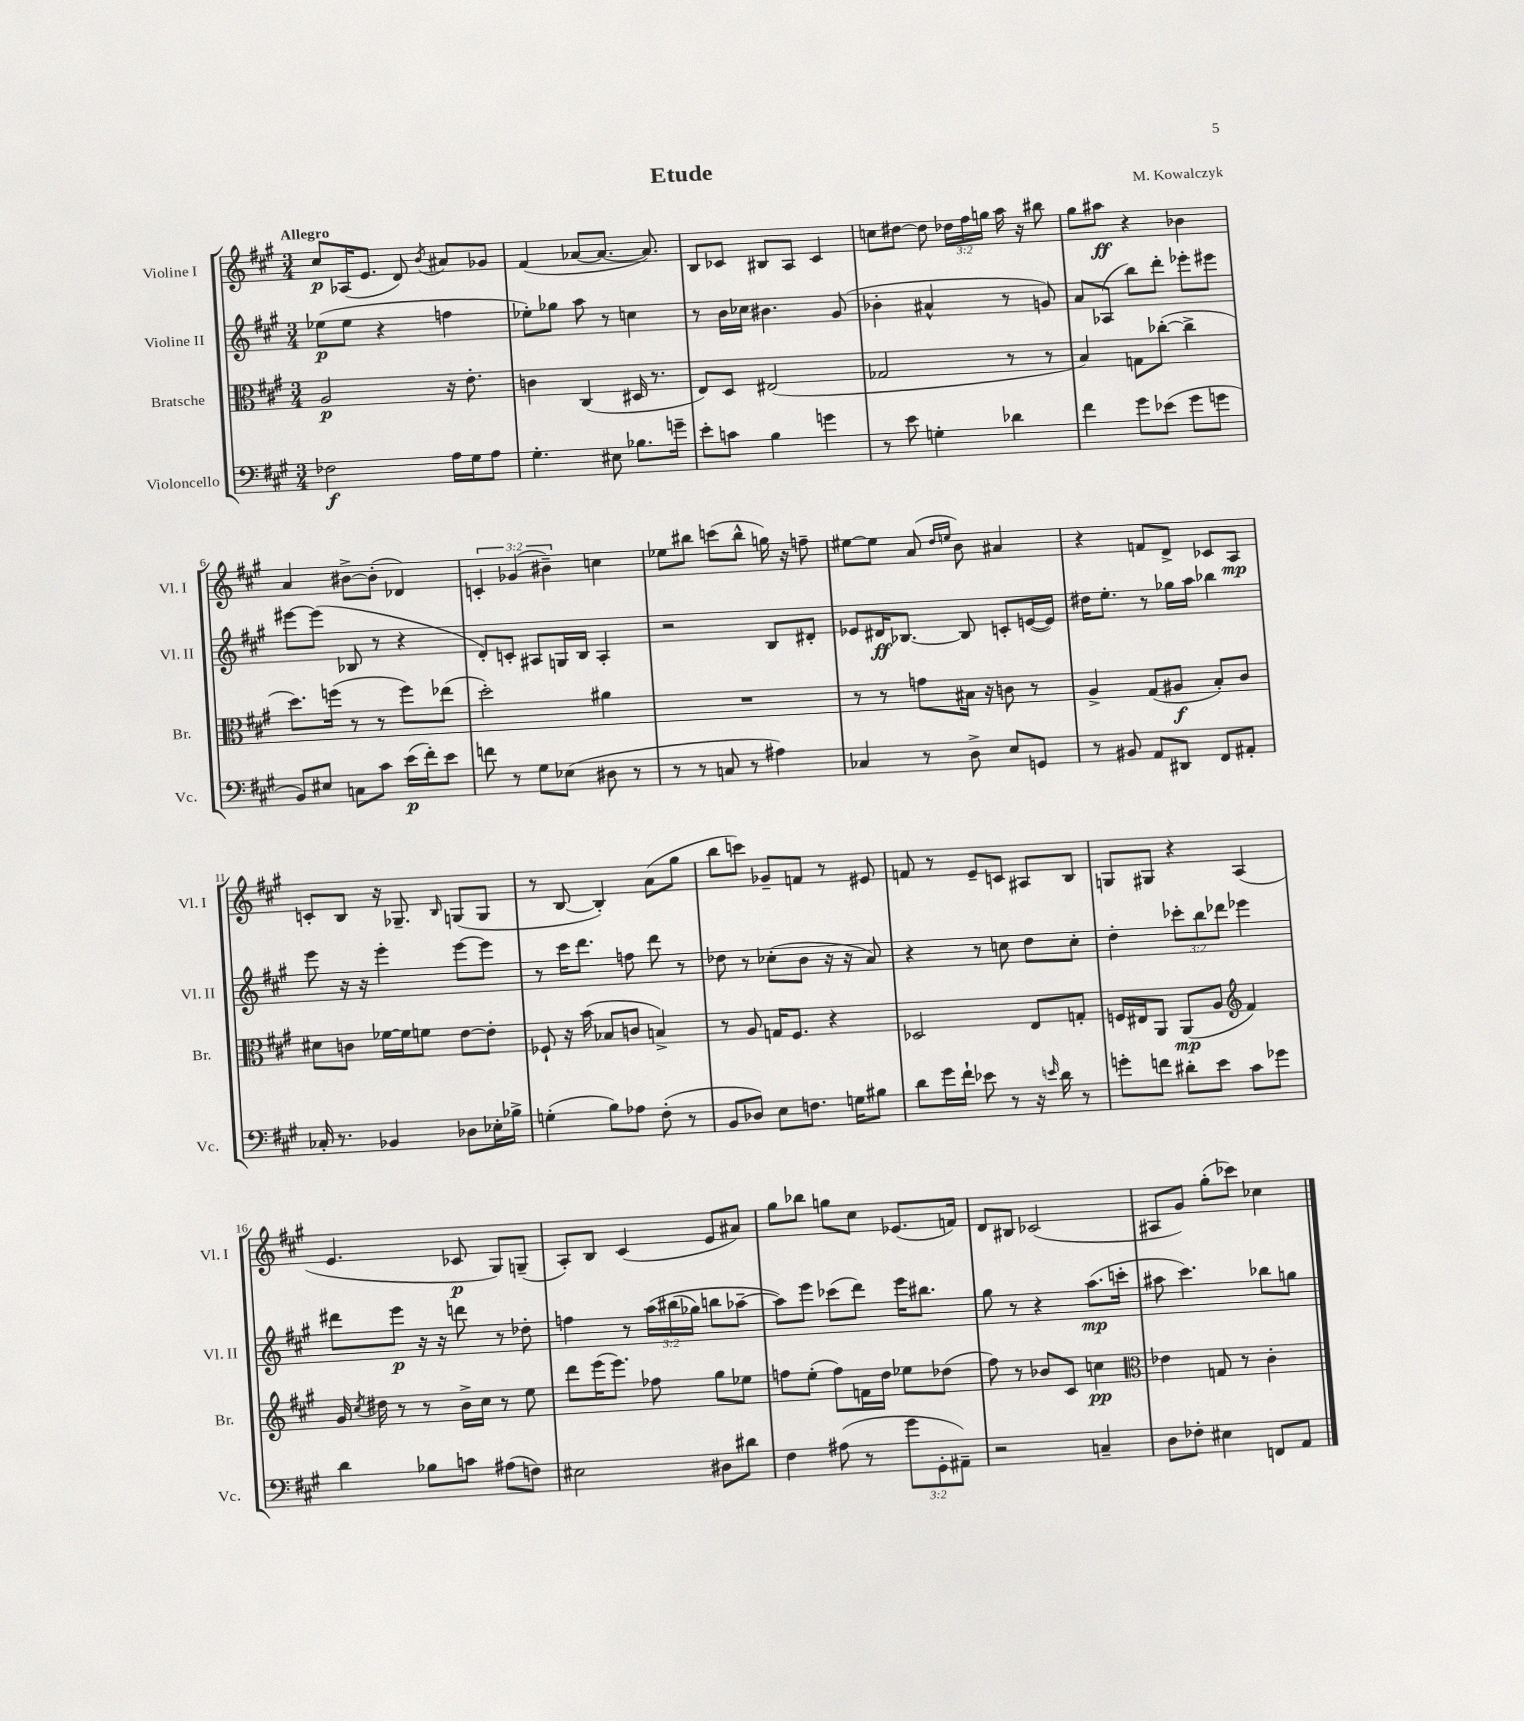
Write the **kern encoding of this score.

**kern	**kern	**kern	**kern
*staff4	*staff3	*staff2	*staff1
*clefF4	*clefC3	*clefG2	*clefG2
*k[f#c#g#]	*k[f#c#g#]	*k[f#c#g#]	*k[f#c#g#]
*M3/4	*M3/4	*M3/4	*M3/4
2F-	2A	(8ee-	8cc#
.	.	8ee-	(16A-
.	.	.	8.e
.	.	4r	.
.	.	.	8d)
.	.	.	8qb
16A	16r	4ff	8a#
16G#	8.e'	.	.
8A	.	.	8g-
=	=	=	=
4.G#'	4c	8ee-')	(4f#
.	.	8gg-	.
.	(4C#	8aa	[8a-
8E#	.	8r	8.a-_
8.B-	16D#	4cc	.
.	8.r	.	8.a-])
16g~	.	.	.
=	=	=	=
8e'	8E)	8r	8B
8c	8D	16b	8c-
.	.	16cc-	.
4B	(2E#	4.b#	8B#
.	.	.	8A
4g	.	.	4c-
.	.	(8g#	.
=	=	=	=
8r	2G-	4b-'	8cc
8e	.	.	[8dd#
4G'	.	4a#^^	8dd#]
.	.	.	24dd-
.	.	.	24ff#
.	.	.	24gg
4d-	8r	8r	16aa
.	.	.	16r
.	8r	8g)	8bb#
=	=	=	=
4f#	4B)	8a	8gg#
.	.	(8A-	8aa#
8g#	8G	8bb)	4r
(8e-	([8cc-'	8ddd'	.
8g#	4cc-^]	8eee-'	4b-
8g	.	8eee#	.
=	=	=	=
8BB)	8.dd)	[8eee#	4a
8E#	.	(8eee#]	.
.	(16ff	.	.
8C	8r	8B-	[8b#^
8c#	8r	8r	(8b#']
(16e	8ff)	4r	4d-)
16f#')	.	.	.
8e	(8ee-	.	.
=	=	=	=
8f	2dd')	8d')	6c'
8r	.	8c'	.
.	.	.	(6g-
8G#	.	8A#	.
.	.	.	6b#~)
(8E-	.	16G	.
.	.	16B	.
8D#	4a#	4A#'	4cc
8r	.	.	.
=	=	=	=
8r	2.r	2r	8ee-
8r	.	.	8bb#
8C	.	.	(8ccc
8r	.	.	8bb#^^
4A#)	.	8B	16gg)
.	.	.	16r
.	.	8d#'	8ff~
=	=	=	=
4C-	8r	8e-	[8ee#
.	8r	16d#	8ee#]
.	.	[8.B-	.
8r	8g	.	(8a
.	.	.	16qqdd
.	.	.	16qqee
8D^	16B#	8B-]	8b)
.	16r	.	.
8E	8c	8c'	4a#
8GG	8r	([16e	.
.	.	16e])	.
=	=	=	=
8r	4A^	16dd#	4r
.	.	8.ee'	.
8BB#	.	.	.
8AA	(8G#	8r	8f
8DD#	8A#	16gg-	8d^
.	.	16aa	.
8FF#	8B')	4bb-	8c-
8AA#'	8c#	.	8A
=	=	=	=
16C-'	8d#	8eee	8c'
8.r	.	.	.
.	8c	16r	8B
.	.	16r	.
4BB-	[16f-	4eee'	16r
.	16f-]	.	8.G-~
.	8f	.	.
.	.	.	16qqB
8D-	[8e	[8eee	(8G
16E-'	8e']	8eee]	8G
16B-^	.	.	.
=	=	=	=
(4G'	8F-`	8r	8r
.	16r	16ccc#	[8B
.	(16b	8.ddd	.
8B)	8B-	.	4B'])
8A-	8c	8ff	.
(8F#'	4B^)	8ddd	(8a
8r	.	8r	8gg#
=	=	=	=
8BB	8r	8dd-	8bb
8D-)	8A	8r	8ccc)
8E	16G	(8cc-'	8g-~
.	8.F#	.	.
8.F	.	8b	8f
.	4r	16r	8r
16G	.	16r	.
8B#	.	8a)	8e#
=	=	=	=
8d	2D-	4r	8f
16g#	.	.	8r
16f#`	.	.	.
8e-	.	8r	8e~
8r	.	8cc	8c
16r	8E	8dd	8A#
16qqe	.	.	.
16d	.	.	.
8r	8G'	8cc'	8B
=	=	=	=
8g'	16F	4dd'	8G
.	16E#	.	.
8f	8AA	.	8G#
8d#'	(8AA	12ccc-'	4r
.	.	12bb	.
8e	8A	.	.
.	.	12ddd-	.
*	*clefG2	*	*
8c#	4f#)	4eee-	(4A
8g-	.	.	.
=	=	=	=
4d	16g#	8ddd#	4.e
.	8qcc#	.	.
.	16dd#	.	.
.	8r	8eee	.
8B-	8r	16r	.
.	.	16r	.
8c	16b^	8ddd	8c-
.	16cc#	.	.
(8A#	8r	8r	8G#)
8F)	8ee	8dd-'	(8G~
=	=	=	=
2E#	8ddd	4ff	8A')
.	(16eee	.	8B
.	8.eee)	.	.
.	.	8r	(4c#
.	8ff-	&(24aa	.
.	.	(24bb#	.
.	.	24gg-)	.
8D#	8gg#	8bb	8e
8d#	8ee-	[8aa-~	8a#)
=	=	=	=
4F#	8ff	8aa-]&)	8gg#
.	(8ee'	8eee	8bb-
(8A#	8ff)	(8ccc-	8gg
8r	16f	8ddd)	8cc#
.	16dd	.	.
12g#	8ee-	16eee	(8.e-
.	.	8.bb#	.
12GG#'	.	.	.
.	(8dd-	.	.
12AA#~)	.	.	.
.	.	.	16f)
=	=	=	=
2r	8ff#)	8gg#	8d
.	8r	8r	8B#
.	8b-	4r	(2c-
.	8c#	.	.
4C~	4cc	(8.aa	.
.	.	16ccc'	.
=	=	=	=
*	*clefC3	*	*
8D	4e-	8aa#	8A#
8F-'	.	4.ccc#)	8g#)
4E#	8G	.	(8gg#'
.	8r	.	8ccc-)
8FF	4c#'	8bb-	4cc-
8AA	.	8gg	.
==	==	==	==
*-	*-	*-	*-
